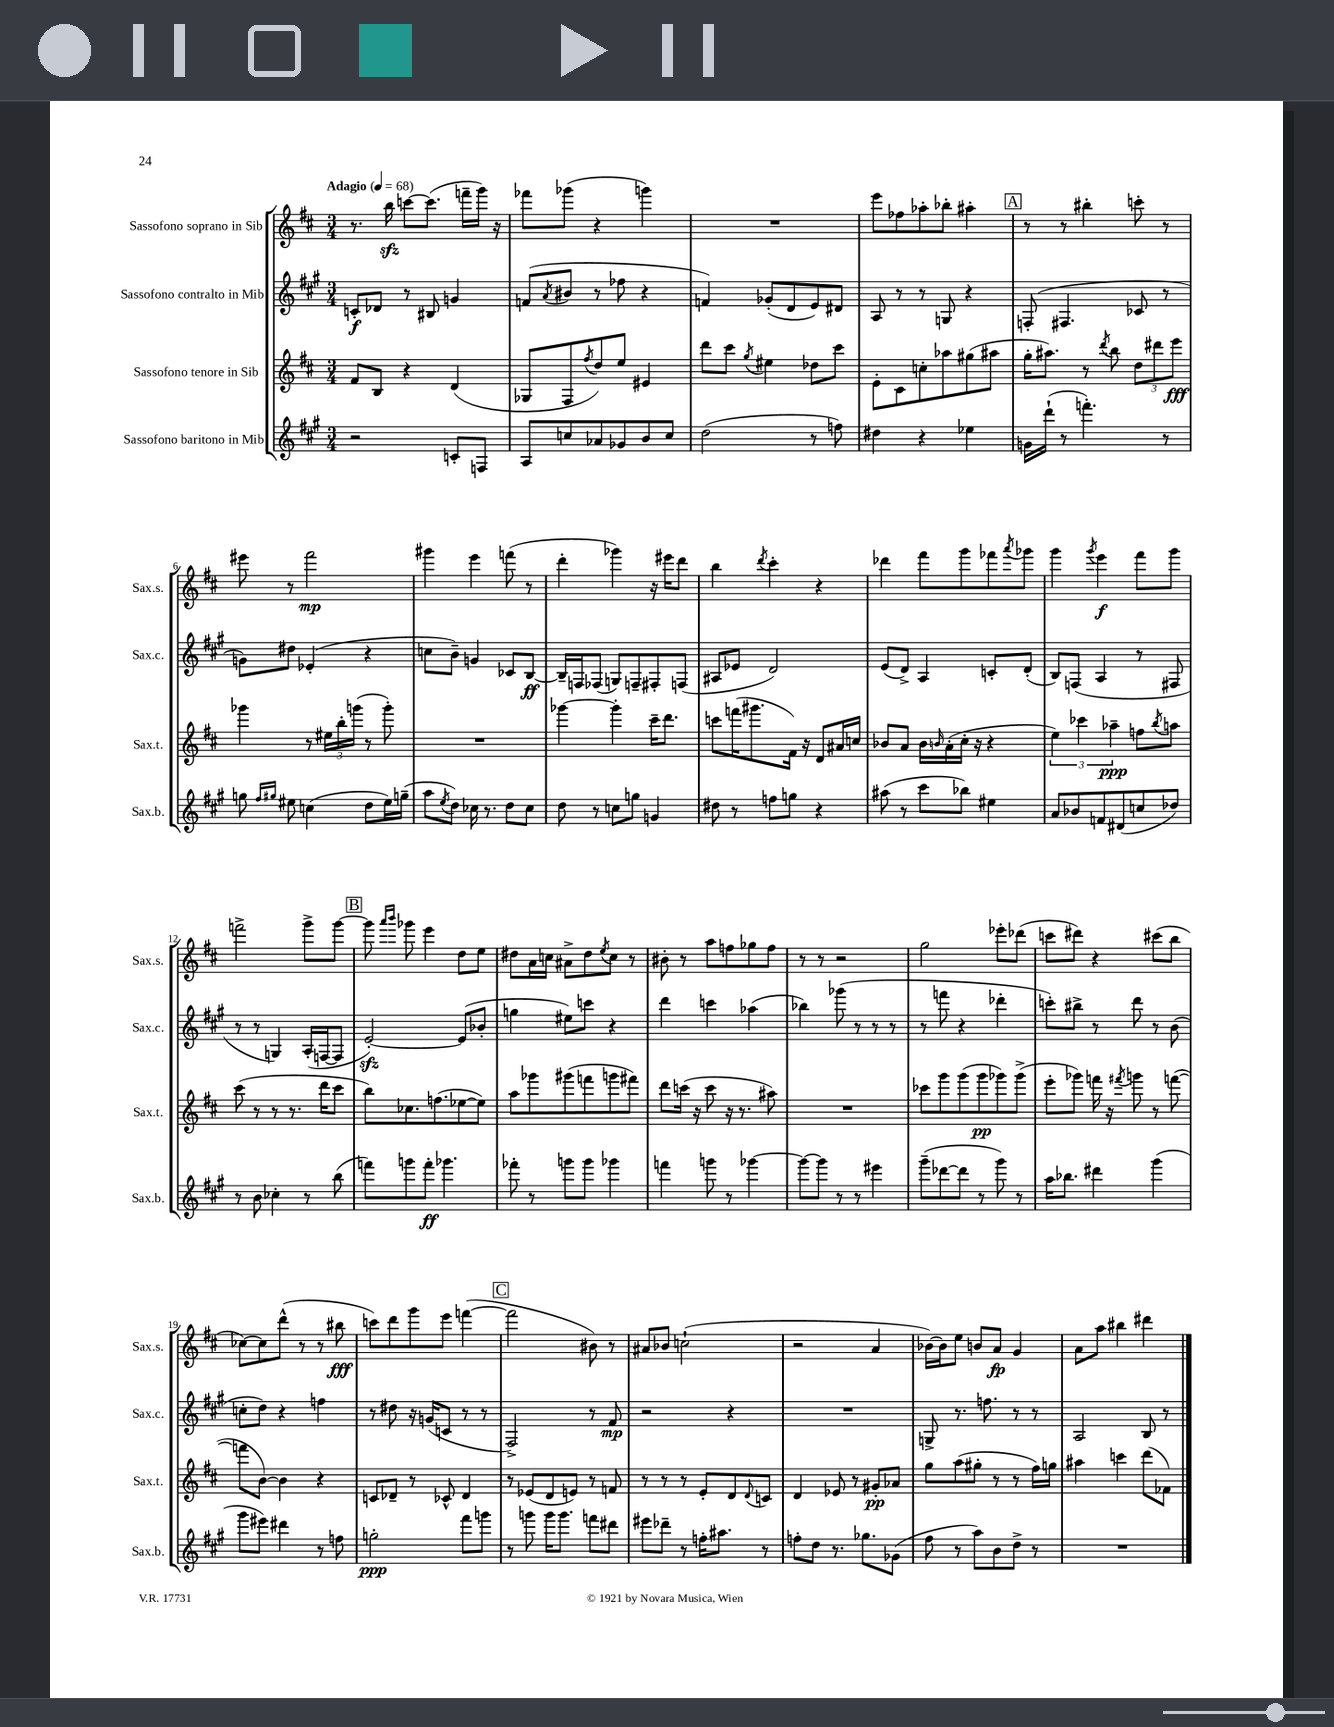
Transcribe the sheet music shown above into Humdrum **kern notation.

**kern	**dynam	**kern	**dynam	**kern	**dynam	**kern	**dynam
*part4	*part4	*part3	*part3	*part2	*part2	*part1	*part1
*staff4	*staff4	*staff3	*staff3	*staff2	*staff2	*staff1	*staff1
*I"Sassofono baritono in Mib	*	*I"Sassofono tenore in Sib	*	*I"Sassofono contralto in Mib	*	*I"Sassofono soprano in Sib	*
*I'Sax.b.	*	*I'Sax.t.	*	*I'Sax.c.	*	*I'Sax.s.	*
*clefG2	*	*clefG2	*	*clefG2	*	*clefG2	*
*k[f#c#g#]	*	*k[f#c#]	*	*k[f#c#g#]	*	*k[f#c#]	*
*M3/4	*	*M3/4	*	*M3/4	*	*M3/4	*
*MM68	*	*MM68	*	*MM68	*	*MM68	*
=1	=1	=1	=1	=1	=1	=1	=1
!	!	!	!	!	!	!LO:TX:a:B:t=Adagio	!
2r	.	8f#/L	.	8cn'/L	f	8.r	.
.	.	8B/J	.	8d-X/J	.	.	.
.	.	.	.	.	.	16bbzz\	.
.	.	4r	.	8r	.	[8cccn\L	.
.	.	.	.	8B#X/	.	(8.ccc\J]	.
8cn'/L	.	(4d/	.	4gn/	.	.	.
.	.	.	.	.	.	16fffn~\LL	.
8Fn/J	.	.	.	.	.	16ggg\JJ)	.
.	.	.	.	.	.	16r	.
=2	=2	=2	=2	=2	=2	=2	=2
8A/L	.	8G-X/L	.	(8fn/L	.	8fff-X\L	.
.	.	.	.	8qa/	.	.	.
8ccn/	.	8F#/	.	8b#X/J	.	(8ggg-X\J	.
.	.	8qff#/	.	.	.	.	.
8a-X/	.	8dd/)	.	8r	.	4r	.
8g-X/	.	8ee/J	.	8ff-X\	.	.	.
8b/	.	4e#X/	.	4r	.	4gggn\)	.
8cc/J	.	.	.	.	.	.	.
=3	=3	=3	=3	=3	=3	=3	=3
(2dd\	.	8ddd\L	.	4fn/)	.	2.r	.
.	.	8ccc#\J	.	.	.	.	.
.	.	8qgg/	.	.	.	.	.
.	.	4ee#X\	.	(8g-X'/L	.	.	.
.	.	.	.	8d/	.	.	.
8r	.	8dd-X\L	.	8e/)	.	.	.
8ffn\)	.	8ccc#\J	.	8d#X/J	.	.	.
=4	=4	=4	=4	=4	=4	=4	=4
4dd#X\	.	8e'\L	.	8A/	.	8eee\L	.
.	.	8c#\	.	8r	.	8ff-X\	.
4r	.	8ccn'\	.	8r	.	8aa-X'\	.
.	.	8aa-X\	.	8Gn/	.	8bb-X'\J	.
4ee-X\	.	(8gg#X\	.	4r	.	4aa#X'\	.
.	.	8aa#X\J	.	.	.	.	.
!!LO:REH:place=s1:t=A
=5	=5	=5	=5	=5	=5	=5	=5
16gn\LL	.	16gg'\KL	.	(8Fn'/	.	8r	.
(16ddd`\JJ	.	8.aa#X\J)	.	.	.	.	.
8r	.	.	.	4.F#X/	.	8r	.
4.fffn'\)	.	8r	.	.	.	4bb#X'\	.
.	.	8qddd/	.	.	.	.	.
.	.	8bb\	.	.	.	.	.
.	.	12dd\L	.	8c-X/	.	8cccn'\	.
.	.	12ddd#X\	.	.	.	.	.
8r	.	.	.	8r	.	8r	.
.	.	12eee\J	fff	.	.	.	.
!!LO:LB:g=z
=6	=6	=6	=6	=6	=6	=6	=6
8ggn\	.	4ggg-X\	.	8gn\L)	.	8eee#X\	.
16qqff#/LL	.	.	.	.	.	.	.
16qqgg#X/JJ	.	.	.	.	.	.	.
8ee#X\	.	.	.	8dd#X\J	.	8r	.
(4ccn\	.	8r	.	(4e-X'/	.	2fff#\	mp
.	.	24ee#X\LL	.	.	.	.	.
.	.	24bb'\	.	.	.	.	.
.	.	(24gggn\JJ	.	.	.	.	.
8dd\L	.	8r	.	4r	.	.	.
16ee#\L)	.	8ggg'\)	.	.	.	.	.
(16ggn~\JJ	.	.	.	.	.	.	.
=7	=7	=7	=7	=7	=7	=7	=7
8aa\L	.	2.r	.	8ccn\L	.	4ggg#X\	.
8qee/	.	.	.	.	.	.	.
8dd\J)	.	.	.	8b~\J)	.	.	.
16cc-X\	.	.	.	4gn/	.	4eee\	.
8.r	.	.	.	.	.	.	.
8dd\L	.	.	.	8c-X/L	.	(8fffn\	.
8cc-\J	.	.	.	[8B/J	ff	8r	.
=8	=8	=8	=8	=8	=8	=8	=8
8dd\	.	[4ggg-X\	.	16B~/LL]	.	4ddd'\	.
.	.	.	.	16Fn/J	.	.	.
8r	.	.	.	(8F-X/J	.	.	.
8ccn\L	.	4ggg-'\]	.	8Gn/L)	.	4ggg-X\)	.
8ggn\J	.	.	.	8Fn~/	.	.	.
4gn/	.	16ccc#~\KL	.	8F#X'/	.	16r	.
.	.	8.ddd\J	.	.	.	16eee#X\KL	.
.	.	.	.	(8Fn/J	.	8ddd\J	.
=9	=9	=9	=9	=9	=9	=9	=9
8dd#X\	.	8cccn\L	.	8A#X/L	.	4bb\	.
8r	.	(16fffn\K	.	8e-X/J	.	.	.
.	.	8.ggg#X\	.	.	.	.	.
.	.	.	.	.	.	8qddd/	.
8ffn\L	.	.	.	2d/)	.	4ccc#'\	.
8ggn\J	.	16f#\Jk)	.	.	.	.	.
.	.	16r	.	.	.	.	.
4r	.	8d/L	.	.	.	4r	.
.	.	16a#X/L	.	.	.	.	.
.	.	16ccn/JJ	.	.	.	.	.
=10	=10	=10	=10	=10	=10	=10	=10
(8aa#X\	.	8b-X/L	.	(8e/L	.	4ddd-X\	.
8r	.	8a/J	.	8d^/J)	.	.	.
8ccc#\L	.	16b-\LL	.	4A/	.	8fff#\L	.
.	.	16qqbn/	.	.	.	.	.
.	.	(16a'\	.	.	.	.	.
8bb-X\J)	.	16cc#'\JJ	.	.	.	8ggg\	.
.	.	16r	.	.	.	.	.
4ee#X\	.	4r	.	8cn'/L	.	8fff-X\	.
.	.	.	.	.	.	8qaaa/	.
.	.	.	.	(8d'/J	.	8ggg-X\J	.
=11	=11	=11	=11	=11	=11	=11	=11
8a/L	.	6ee\)	.	8B/L)	.	4ggg\	.
8b-X/	.	.	.	(8Fn/J	.	.	.
.	.	6ccc-X\	.	.	.	.	.
.	.	.	.	.	.	8qggg/	.
8fn/	.	.	.	4A/	.	4eee\	f
.	.	6aa-X~\	ppp	.	.	.	.
(8d#X/	.	.	.	.	.	.	.
8ccn/	.	8ffn\L	.	8r	.	8fff#\L	.
.	.	8qbb/	.	.	.	.	.
8dd-X/J)	.	8aan\J	.	8F#X/	.	8ggg\J	.
!!LO:LB:g=z
=12	=12	=12	=12	=12	=12	=12	=12
8r	.	(8ccc#\	.	8r	.	2fffn^\	.
8b\	.	8r	.	8r	.	.	.
4cc-X'\	.	8r	.	4Gn/)	.	.	.
.	.	8.r	.	.	.	.	.
8r	.	.	.	(16A'/LL	.	8ggg^\L	.
.	.	16ddd\KL	.	[16Fn/J	.	.	.
(8bb\	.	8ccc#\J	.	8F/J]	.	[8ggg\J	.
!!LO:REH:place=s1:t=B
=13	=13	=13	=13	=13	=13	=13	=13
8fffn\L)	.	8bb\L)	.	[2ezz'/)	.	8ggg\]	.
.	.	.	.	.	.	16qqaaa/LL	.
.	.	.	.	.	.	16qqbbb/JJ	.
8gggn\	.	8.cc-X\	.	.	.	8ggg-X\	.
8fff'\J	ff	.	.	.	.	4eee\	.
.	.	(8.ffn\	.	.	.	.	.
4.ggg-X\	.	.	.	.	.	.	.
.	.	[8ee-X\	.	(8e/L]	.	8dd\L	.
.	.	8ee-\J])	.	8b-X'/J	.	8ee\J	.
=14	=14	=14	=14	=14	=14	=14	=14
8fff-X'\	.	8aa\L	.	4ggn\	.	8dd#X\L	.
8r	.	8ggg-X\	.	.	.	16a\L	.
.	.	.	.	.	.	16ccn\JJ	.
8gggn\L	.	(8ggg#X\	.	8ee#X\L)	.	8a#X^\L	.
8ggg\J	.	8fffn\	.	8cccn\J	.	8dd#\	.
.	.	.	.	.	.	8qee/	.
4ggg-X\	.	8gggn\	.	4r	.	8cc\J	.
.	.	8fff#X\J)	.	.	.	8r	.
=15	=15	=15	=15	=15	=15	=15	=15
4fffn\	.	8ddd\L	.	4ddd\	.	8b#X'\	.
.	.	(16cccn\Jk	.	.	.	8r	.
.	.	16r	.	.	.	.	.
8gggn\	.	8ccc\	.	4cccn\	.	8aa\L	.
8r	.	16r	.	.	.	8ffn\	.
.	.	8.r	.	.	.	.	.
[4ggg-X\	.	.	.	(4aa-X\	.	8gg-X\	.
.	.	8aa#X\)	.	.	.	8ff\J	.
=16	=16	=16	=16	=16	=16	=16	=16
8ggg-\L_	.	2.r	.	4bb-X\)	.	8r	.
8ggg-\J]	.	.	.	.	.	8r	.
8r	.	.	.	(8ggg-X\	.	2r	.
8r	.	.	.	8r	.	.	.
4eee#X\	.	.	.	8r	.	.	.
.	.	.	.	8r	.	.	.
=17	=17	=17	=17	=17	=17	=17	=17
(8ggg#~\L	.	8ccc-X\L	.	8r	.	2gg\	.
[8ddd-X\	.	8ggg\	.	8fffn\	.	.	.
8ddd-\J]	.	(8ggg\	.	4r	.	.	.
8r	.	8ggg\	pp	.	.	.	.
8ggg#\)	.	8ggg-X\)	.	4ddd-X'\	.	8eee-X'\L	.
8r	.	(8ggg-^\J	.	.	.	(8ddd-X\J	.
=18	=18	=18	=18	=18	=18	=18	=18
16aa\KL	.	8eee'\L	.	8cccn'\L)	.	8cccn\L	.
8.bb-X\J	.	.	.	.	.	.	.
.	.	8ggg-X\J)	.	8bb#X^\J	.	8ddd#X\J)	.
4ddd#X\	.	16fffn\	.	8r	.	4r	.
.	.	16r	.	.	.	.	.
.	.	8qfff#X/	.	.	.	.	.
.	.	8gggn\	.	8ddd\	.	.	.
(4ggg#\	.	8r	.	8r	.	(8ccc#X\L	.
.	.	([8fffn\	.	(8b\	.	8bb\J	.
!!LO:LB:g=z
=19	=19	=19	=19	=19	=19	=19	=19
8ggg#\L	.	8fffn\L]	.	8ccn'\L	.	[8cc-X\L)	.
8eee#X\J)	.	[8b\J)	.	8dd\J)	.	8cc-\]	.
4ddd#X\	.	4b\]	.	4r	.	(8ddd^^\J	.
.	.	.	.	.	.	8r	.
8r	.	4r	.	4ffn\	.	8r	.
8ffn\	.	.	.	.	.	8bb#X\	fff
=20	=20	=20	=20	=20	=20	=20	=20
2ggn'\	ppp	8cn/L	.	8r	.	8cccn\L)	.
.	.	8d-X~/J	.	8dd#X\	.	8ddd\	.
.	.	8r	.	16r	.	8ggg\	.
.	.	.	.	(16gn/KL	.	.	.
.	.	8c-X^^/	.	8cn/J	.	8eee\J	.
8fff#\L	.	4d-/	.	8r	.	([4fffn\	.
8gggn\J	.	.	.	8r	.	.	.
!!LO:REH:place=s1:t=C
=21	=21	=21	=21	=21	=21	=21	=21
8r	.	8r	.	2F#^/)	.	2fff\]	.
8gggn\	.	(8e-X/L	.	.	.	.	.
16ggg\KL	.	8d/	.	.	.	.	.
8.ggg\J	.	.	.	.	.	.	.
.	.	8en/J)	.	.	.	.	.
8fffn\L	.	8r	.	8r	.	8b#X\)	.
8ddd#X\J	.	8fn/	.	8f#/	mp	8r	.
=22	=22	=22	=22	=22	=22	=22	=22
8eee#X\L	.	8r	.	2r	.	8a#X/L	.
8ddd-X~\J	.	8r	.	.	.	8b-X/J	.
8r	.	8r	.	.	.	(2ccn`\	.
16ffn'\KL	.	8e'/L	.	.	.	.	.
8.aa#X\J	.	.	.	.	.	.	.
.	.	8d/	.	4r	.	.	.
.	.	8qqd/	.	.	.	.	.
8r	.	8cn/J	.	.	.	.	.
=23	=23	=23	=23	=23	=23	=23	=23
8ffn'\L	.	4d/	.	2.r	.	2r	.
8dd\J	.	.	.	.	.	.	.
8.r	.	8e-X/	.	.	.	.	.
.	.	8r	.	.	.	.	.
8.gg-X\L	.	.	.	.	.	.	.
.	.	8g#X'/L	pp	.	.	4a/	.
(8g-X\J	.	8a-X/J	.	.	.	.	.
=24	=24	=24	=24	=24	=24	=24	=24
8ff#\	.	8gg\L	.	8Gn^/	.	[16b-X\LL)	.
.	.	.	.	.	.	16b-\J]	.
8r	.	(8aa\	.	8.r	.	8ee\J	.
8aa\L)	.	8gg#X'\J	.	.	.	8bn/L	.
.	.	.	.	8.ffn\	.	.	.
8b\	.	8r	.	.	.	8a/J	fp
8dd^\J	.	8r	.	8r	.	4g/	.
8r	.	16ff#\LL)	.	8r	.	.	.
.	.	16ggn\JJ	.	.	.	.	.
=25	=25	=25	=25	=25	=25	=25	=25
2.r	.	4aa#X\	.	2A/	.	8a\L	.
.	.	.	.	.	.	8aa\J	.
.	.	4cccn\	.	.	.	4bb#X\	.
.	.	(8ddd\L	.	8B/	.	4ddd#X\	.
.	.	8f-X\J)	.	8r	.	.	.
==	==	==	==	==	==	==	==
*-	*-	*-	*-	*-	*-	*-	*-
